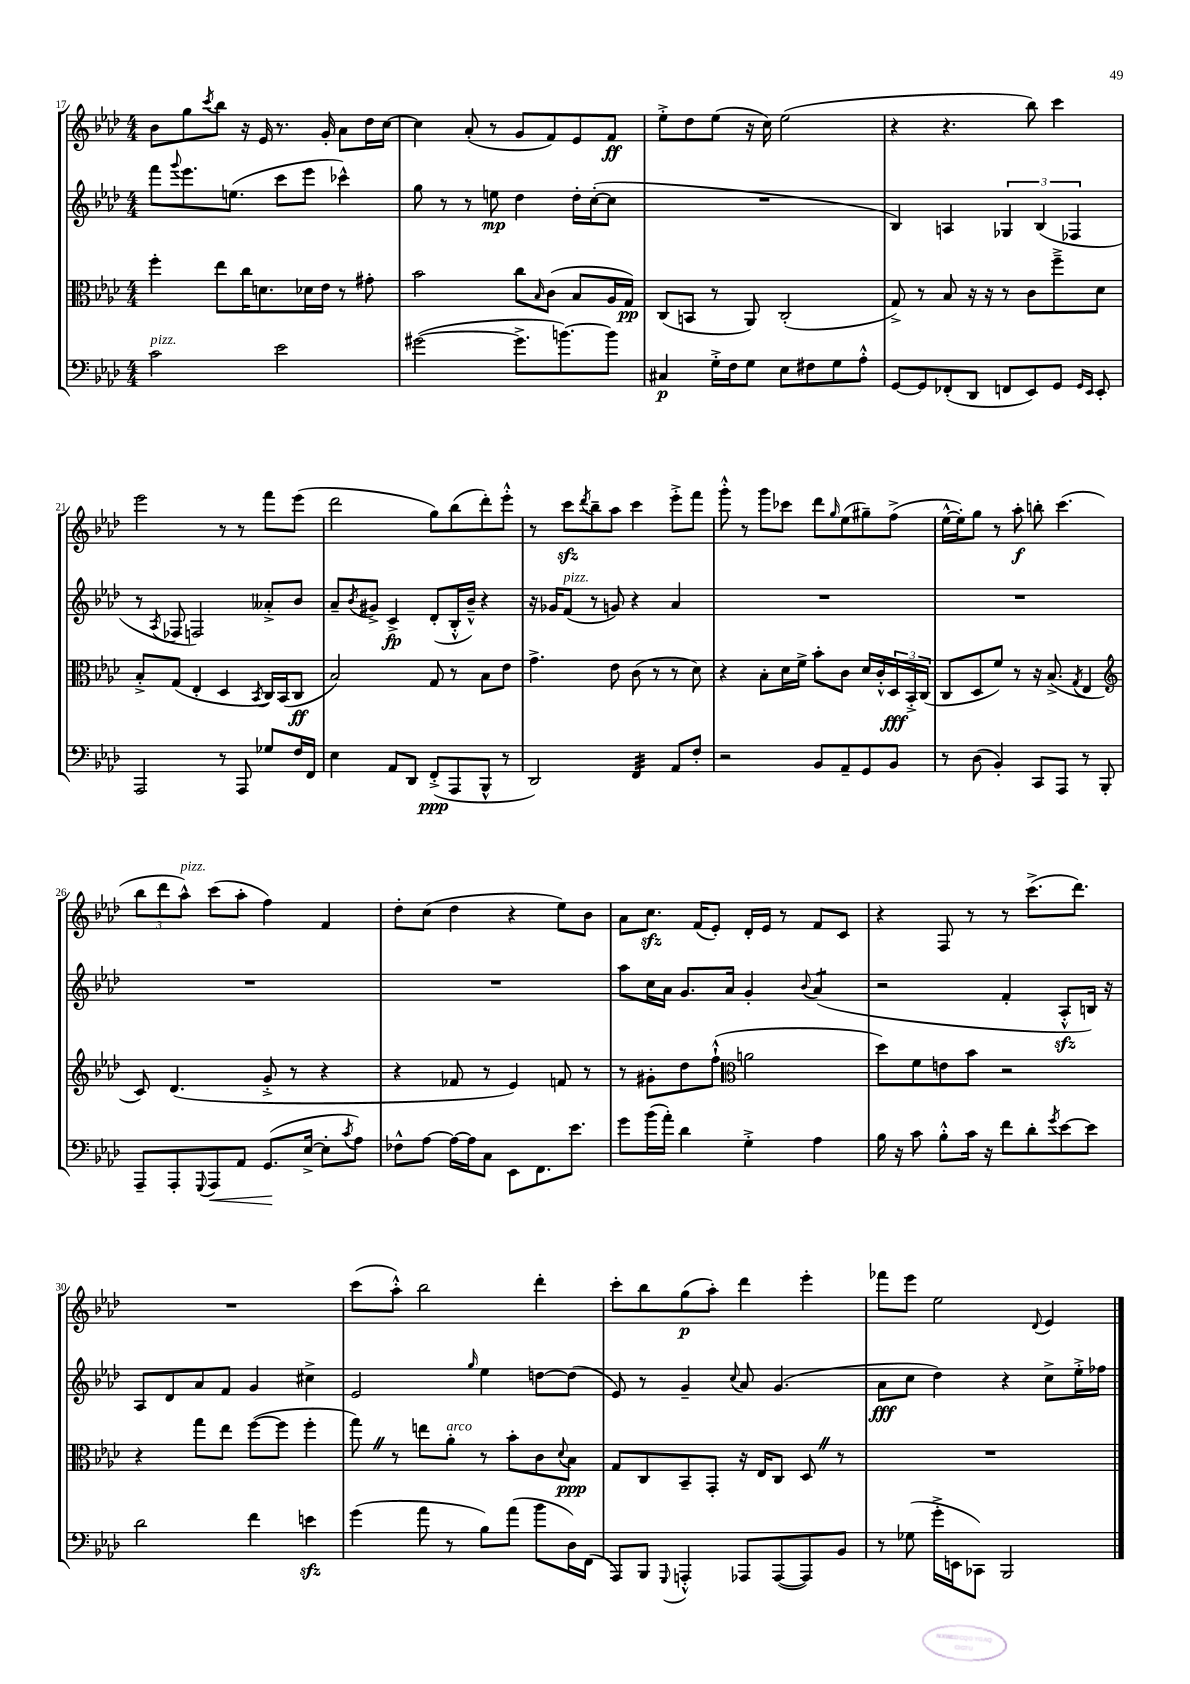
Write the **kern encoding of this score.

**kern	**kern	**kern	**kern
*staff4	*staff3	*staff2	*staff1
*clefF4	*clefC3	*clefG2	*clefG2
*k[b-e-a-d-]	*k[b-e-a-d-]	*k[b-e-a-d-]	*k[b-e-a-d-]
*M4/4	*M4/4	*M4/4	*M4/4
2c\	4ff'\	8fff\L	8b-\L
.	.	8qqggg/	.
.	.	8.eee-\	8gg\
.	.	.	8qccc/
.	8ee-\L	.	8bb-\J
.	.	(8.ee\J	.
.	16cc\K	.	16r
.	8.d\	.	16e-/
2e-\	.	8ccc\L	8.r
.	16d-\L	8eee-\J	.
.	16e-\JJ	.	16g'/
.	8r	4ccc-^^\)	8a-\L
.	8g#'\	.	16dd-\L
.	.	.	[16cc\JJ
=	=	=	=
([2g#\	2b-\	8gg\	4cc\]
.	.	8r	.
.	.	8r	(8a-'/
.	.	8ee\	8r
8.g#^\]L	8cc\L	4dd-\	8g/L
.	16qqB-/	.	.
.	(8c\J	.	8f/)
[8.b\)	.	.	.
.	8B-/L	16dd-'\LL	8e-/
.	.	([16cc'\J	.
8b\]J	16A-/L	8cc\]J	8f/J
.	16G/JJ)	.	.
=	=	=	=
4C#/	(8C/L	1r	8ee-'^\L
.	8BB/J	.	8dd-\
16G'^\LL	8r	.	(8ee-\J
16F\J	.	.	.
8G\J	8AA-/)	.	16r
.	.	.	16cc\)
8E-\L	(2C'/	.	(2ee-\
8F#\	.	.	.
8G\	.	.	.
8A-'^^\J	.	.	.
=	=	=	=
[8GG/L	8G^/)	4B-/)	4r
8GG/]	8r	.	.
(8FF-'/	8B-/	4A/	4.r
8DD-/J	16r	.	.
.	16r	.	.
8FF/L	8r	6G-/	.
8EE-/)	8c\L	.	8bb-\)
.	.	(6B-/	.
8GG/J	8ff~^\	.	4ccc\
.	.	6F-/	.
16qqGG/LL	.	.	.
16qqEE-/JJ	.	.	.
8EE-'/	8d-\J	.	.
=	=	=	=
2AAA-/	8B-'^/L	8r	2eee-\
.	.	8qA-/	.
.	(8G/J	8F-/	.
.	4E-'/	2F/)	.
8r	4D-/	.	8r
8AAA-/	.	.	8r
.	8qBB-/	.	.
8G-/L	16C/LL)	8a--'^/L	8fff\L
.	(16BB-/J	.	.
16F/L	8C/J	8b-/J	(8eee-\J
16FF/JJ	.	.	.
=	=	=	=
4E-\	2B-/)	8a-~/L	2ddd-\
.	.	8qb-/	.
.	.	8g#^/J	.
8AA-/L	.	4c^/	.
8DD-/J	.	.	.
(8FF'^/L	8G/	(8d-'/L	8gg\L)
8AAA-/	8r	16B-'^^/L	(8bb-\
.	.	16b-~^^/JJ)	.
8BBB-^^/J	8B-\L	4r	8ddd-'\)
8r	8e-\J	.	8eee-'^^\J
=	=	=	=
2DD-/)	4.g^\	16r	8r
.	.	16g-/LK	.
.	.	(8f/J	8ccc\L
.	.	.	8qddd-/
.	.	8r	8bb-~\
.	8e-\	8g/)	8aa-\J
4FF/	(8c\	4r	4ccc\
.	8r	.	.
8AA-/L	8r	4a-/	8eee-'^\L
8F'/J	8d-\)	.	8fff\J
=	=	=	=
2r	4r	1r	8ggg'^^\
.	.	.	8r
.	8B-'\L	.	8ggg\L
.	16d-\L	.	8ccc-\J
.	16f^\JJ	.	.
8BB-/L	8b-'\L	.	8ddd-\L
.	.	.	16qqgg/
8AA-~/	8c\J	.	(8ee-\
8GG/	16d-/LL	.	8gg#~\)
.	16c'^^/	.	.
8BB-/J	24D-/	.	(8ff^\J
.	24BB-'^/	.	.
.	(24C/JJ	.	.
=	=	=	=
8r	8C/L	1r	[16ee-^^\LL
.	.	.	16ee-'\]J)
(8D-\	8D-/	.	8gg\J
4BB-'/)	8f/J)	.	8r
.	8r	.	8aa-'\
8CC/L	16r	.	8bb'\
.	(8.B-^/	.	.
8AAA-/J	.	.	(4.ccc\
.	8qG/	.	.
8r	4E-/	.	.
8BBB-'/	.	.	.
=	=	=	=
*	*clefG2	*	*
8AAA-~/L	8c/)	1r	12bb-\L
.	.	.	12ddd-\
8AAA-'/	(4.d-/	.	.
.	.	.	12aa-^^\J)
8qqGGG/	.	.	.
8AAA-/	.	.	(8ccc\L
8AA-/J	.	.	8aa-'\J
(8.GG/L	8g'^/	.	4ff\)
.	8r	.	.
[16E-^/Jk	.	.	.
8E-'\]L	4r	.	4f/
8qc/	.	.	.
8A-\J)	.	.	.
=	=	=	=
8F-^^\L	4r	1r	8dd-'\L
[8A-\J	.	.	(8cc\J
16A-\_LL	8f-/	.	4dd-\
16A-\]J	.	.	.
8C\J	8r	.	.
8EE-\L	4e-/)	.	4r
8.FF\	.	.	.
.	8f/	.	8ee-\L)
8.e-\J	.	.	.
.	8r	.	8b-\J
=	=	=	=
8g\L	8r	8aa-\L	8a-\L
(16b-\L	8g#'\L	16cc\L	8.cc\J
16a-'\JJ)	.	16a-\JJ	.
4d-\	8dd-\	8.g/L	.
.	.	.	(16f/LK
.	(8ff`^^\J	.	8e-'/J)
.	.	16a-/Jk	.
*	*clefC3	*	*
4G'^\	2a\	4g'/	16d-'/LL
.	.	.	16e-/JJ
.	.	.	8r
.	.	8qqb-/	.
4A-\	.	(4a-/	8f/L
.	.	.	8c/J
=	=	=	=
16B-\	8dd-\L)	2r	4r
16r	.	.	.
8c\	8f\	.	.
8B-'^^\L	8e\	.	8F/
16c\Jk	8b-\J	.	8r
16r	.	.	.
8f\L	2r	4f'/	8r
8d-'\	.	.	(8.ccc^\L
8qg/	.	.	.
[8e-\	.	8A-'^^/L	.
.	.	.	8.ddd-\J)
8e-\]J	.	16B/Jk)	.
.	.	16r	.
=	=	=	=
2d-\	4r	8A-/L	1r
.	.	8d-/	.
.	8gg\L	8a-/	.
.	8ee-\J	8f/J	.
4f\	([8ff\L	4g/	.
.	8ff\]J	.	.
4e\	4ff'\	4cc#^\	.
=	=	=	=
(4g\	8gg\)	2e-/	(8ccc\L
.	8r	.	8aa-'^^\J)
8a-\	8ee\L	.	2bb-\
8r	8a-'\J	.	.
.	.	16qqgg/	.
8B-\L)	8r	4ee-\	.
(8a-\J	8b-'\L	.	.
8b-\L	8c\	[8dd\L	4ddd-'\
.	8qqd-/	.	.
16D-\L)	8B-\J	(8dd\]J	.
(16FF\JJ	.	.	.
=	=	=	=
8AAA-/L)	8G/L	8e-/)	8ccc'\L
8BBB-/J	8C/	8r	8bb-\
8qqGGG/	.	.	.
4AAA'^^/	8BB-~/	4g~/	(8gg\
.	8GG'/J	.	8aa-'\J)
.	.	8qqcc/	.
8AAA-/L	16r	8a-/	4ddd-\
.	16E-/LK	.	.
([8AAA-/	8C/J	(4.g/	.
8AAA-/])	8D-/	.	4eee-'\
8BB-/J	8r	.	.
=	=	=	=
8r	1r	8a-\L	8fff-\L
(8G-\	.	8cc\J	8eee-\J
16g'^\LL	.	4dd-\)	2ee-\
16EE\J	.	.	.
8CC-\J)	.	.	.
2BBB-/	.	4r	.
.	.	.	8qqd-/
.	.	8cc^\L	4e-/
.	.	16ee-'^\L	.
.	.	16ff-\JJ	.
==	==	==	==
*-	*-	*-	*-
